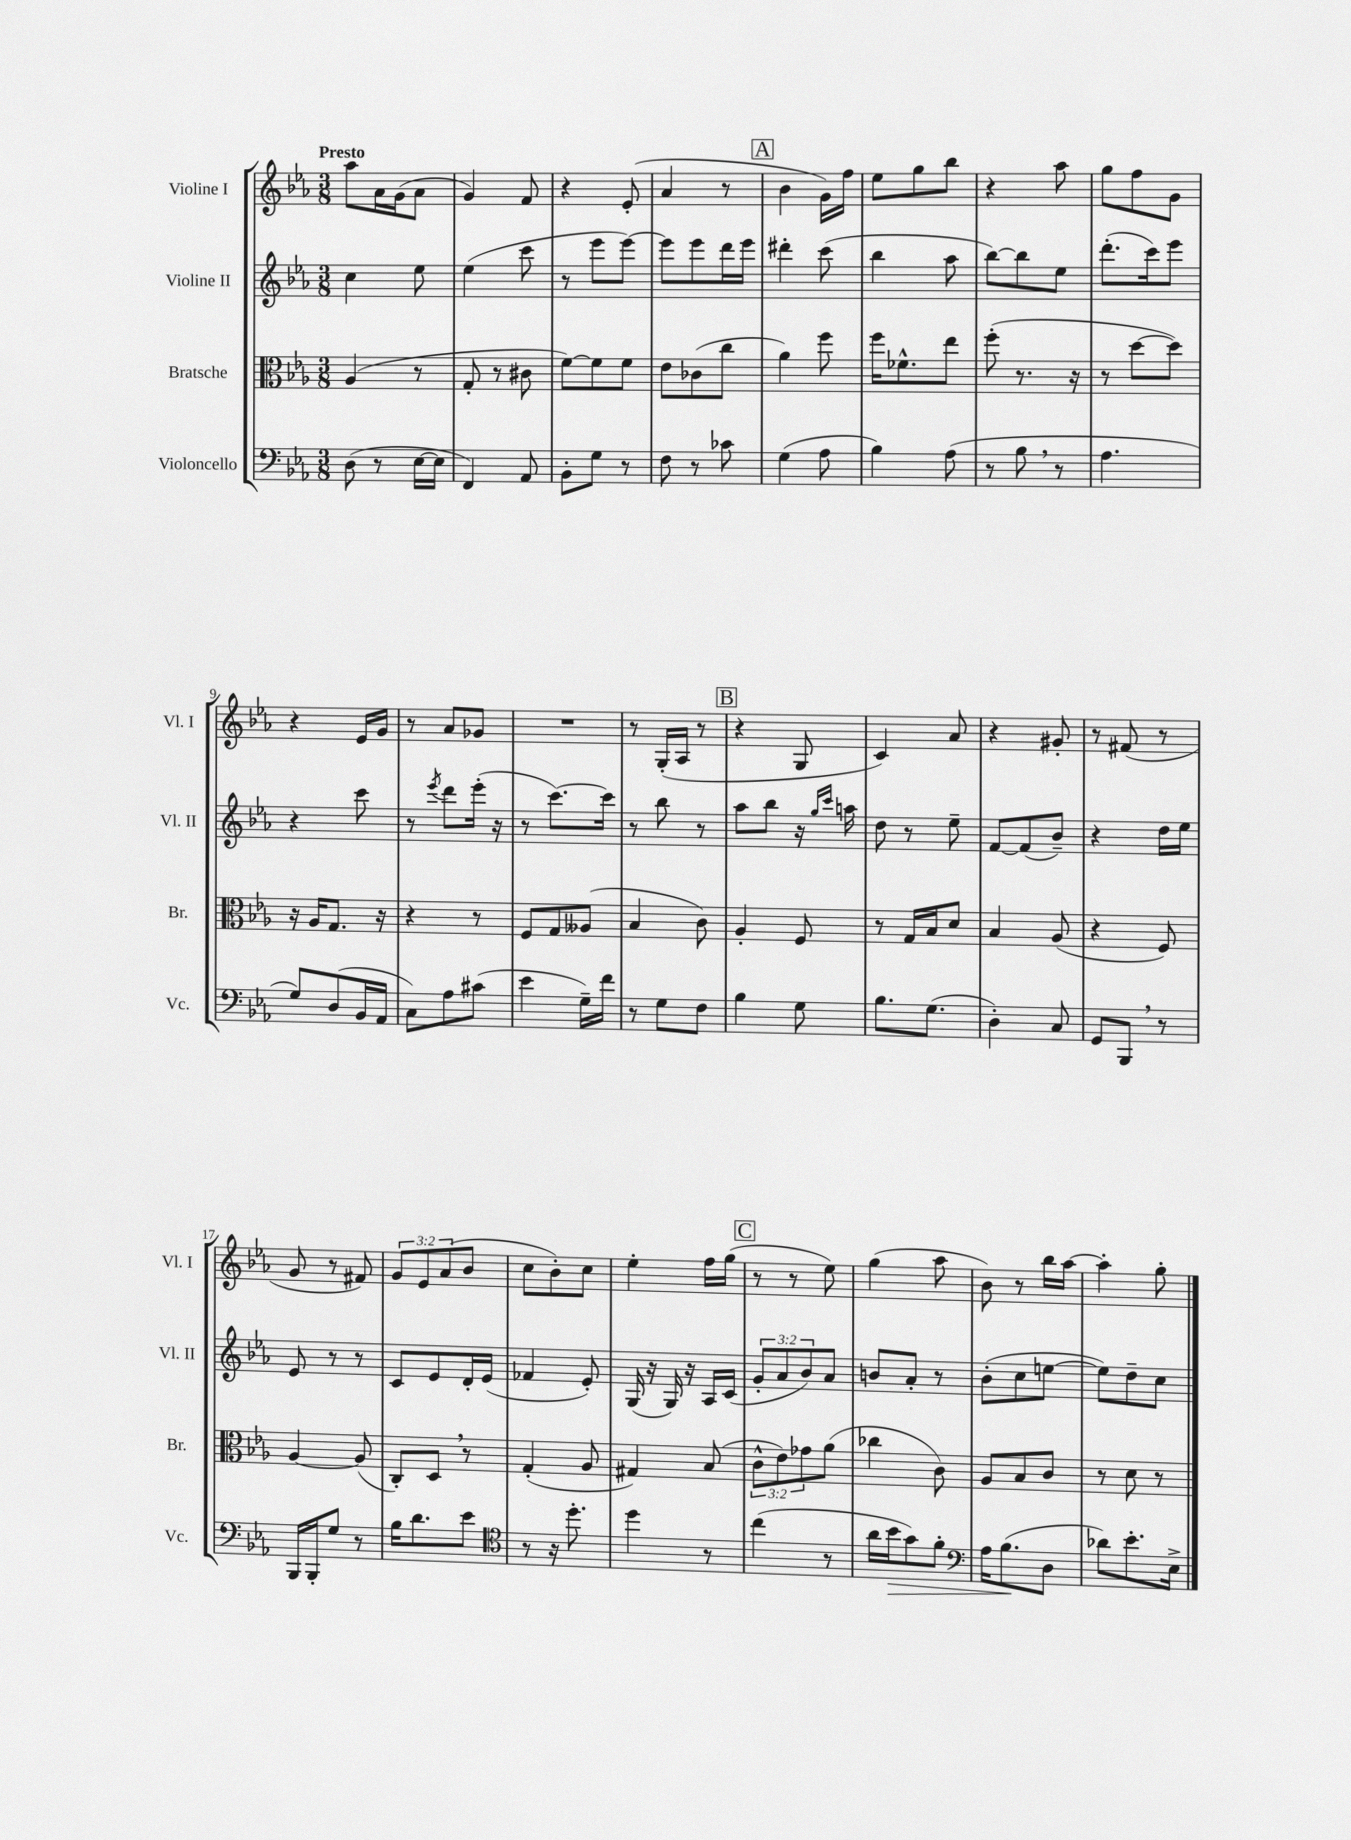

**kern	**kern	**kern	**kern
*staff4	*staff3	*staff2	*staff1
*clefF4	*clefC3	*clefG2	*clefG2
*k[b-e-a-]	*k[b-e-a-]	*k[b-e-a-]	*k[b-e-a-]
*M3/8	*M3/8	*M3/8	*M3/8
(8D\	(4A-/	4cc\	8aa-\L
8r	.	.	16a-\L
.	.	.	(16g\J
[16E-\LL	8r	8ee-\	8a-\J
16E-\]JJ	.	.	.
=	=	=	=
4FF/)	8G'/	(4ee-\	4g/)
.	8r	.	.
8AA-/	8c#\	8ccc\	8f/
=	=	=	=
8BB-'\L	[8f\L)	8r	4r
8G\J	8f\]	8eee-\L	.
8r	8f\J	[8eee-\J)	(8e-'/
=	=	=	=
8F\	8e-\L	8eee-\]L	4a-/
8r	(8c-\	8eee-\	.
8c-\	8cc\J	16ddd\L	8r
.	.	16eee-\JJ	.
=	=	=	=
(4G\	4a-\)	4ddd#'\	4b-\
8A-\	8ff\	(8ccc\	16g\LL)
.	.	.	16ff\JJ
=	=	=	=
4B-\)	16ff\LK	4bb-\	8ee-\L
.	8.f-^^\	.	.
.	.	.	8gg\
(8A-\	8ee-\J	8aa-\	8bb-\J
=	=	=	=
8r	(8ff'\	[8bb-\L)	4r
8B-\	8.r	8bb-\]	.
8r	.	8ee-\J	8aa-\
.	16r	.	.
=	=	=	=
4.A-\	8r	(8.ddd'\L	8gg\L
.	[8dd\L	.	8ff\
.	.	16ccc\k)	.
.	8dd\]J)	8eee-\J	8g\J
=	=	=	=
8G/L)	16r	4r	4r
.	16A-/LK	.	.
(8D/	8.G/J	.	.
16BB-/L	.	8ccc\	16e-/LL
16AA-/JJ	16r	.	16g/JJ
=	=	=	=
8C\L)	4r	8r	8r
.	.	8qeee-/	.
8A-\	.	8ddd\L	8a-/L
(8c#\J	8r	(16eee-'\Jk	8g-/J
.	.	16r	.
=	=	=	=
4e-\	8F/L	8r	4.r
.	8G/	[8.ccc\L)	.
16G~\LL)	(8A--/J	.	.
16f\JJ	.	16ccc\]Jk	.
=	=	=	=
8r	4B-/	8r	8r
8G\L	.	8bb-\	(16G'/LL
.	.	.	16A-/JJ
8F\J	8c\)	8r	8r
=	=	=	=
4B-\	4A-'/	8aa-\L	4r
.	.	8bb-\J	.
8G\	8F/	16r	8G/
.	.	16qqgg/LL	.
.	.	16qqccc/JJ	.
.	.	16aa\	.
=	=	=	=
8.B-\L	8r	8dd\	4c/)
.	16G/LL	8r	.
(8.G\J	16B-/J	.	.
.	8d/J	8ee-~\	8a-/
=	=	=	=
4D'\)	4B-/	[8f/L	4r
.	.	(8f/]	.
8C/	(8A-/	8b-~/J)	8g#'/
=	=	=	=
8GG/L	4r	4r	8r
8BBB-/J	.	.	(8f#/
8r	8F/)	16dd\LL	8r
.	.	16ee-\JJ	.
=	=	=	=
16BBB-/LL	[4A-/	8e-/	8g/
16BBB-'/J	.	.	.
8G/J	.	8r	8r
8r	(8A-/]	8r	8f#/)
=	=	=	=
16B-\LK	8C'/L)	8c/L	12g/L
8.d\	.	.	.
.	.	.	12e-/
.	8D/J	8e-/	.
.	.	.	(12a-/
8e-\J	8r	16d'/L	8b-/J
.	.	(16e-/JJ	.
=	=	=	=
*clefC4	*	*	*
8r	(4G'/	4f-/	8cc\L
16r	.	.	8b-'\)
8.dd'\	.	.	.
.	8A-/	8e-'/)	8cc\J
=	=	=	=
4dd\	4G#/)	(16G/	4ee-'\
.	.	16r	.
.	.	16G/)	.
.	.	16r	.
8r	(8B-/	16A-/LL	16ff\LL
.	.	(16c/JJ	(16gg\JJ
=	=	=	=
(4cc\	12c^^\L	12g'/L	8r
.	12e-\)	12a-/	.
.	.	.	8r
.	12g-\	12b-/)	.
8r	(8a-\J	8a-/J	8ee-\)
=	=	=	=
16a-\LL	4cc-\	8b/L	(4gg\
16b-\J	.	.	.
8g\)	.	8a-'/J	.
8f'\J	8c\)	8r	8aa-\
=	=	=	=
*clefF4	*	*	*
16A-\LK	8A-/L	(8b-'\L	8b-\)
(8.B-\	.	.	.
.	8B-/	8cc\	8r
8D\J	8c/J	[8ee\J	16bb-\LL
.	.	.	[16aa-\JJ
=	=	=	=
8d-\L)	8r	8ee\]L)	4aa-'\]
8.e-'\	8d\	8dd~\	.
.	8r	8cc\J	8gg'\
16E-^\Jk	.	.	.
==	==	==	==
*-	*-	*-	*-
